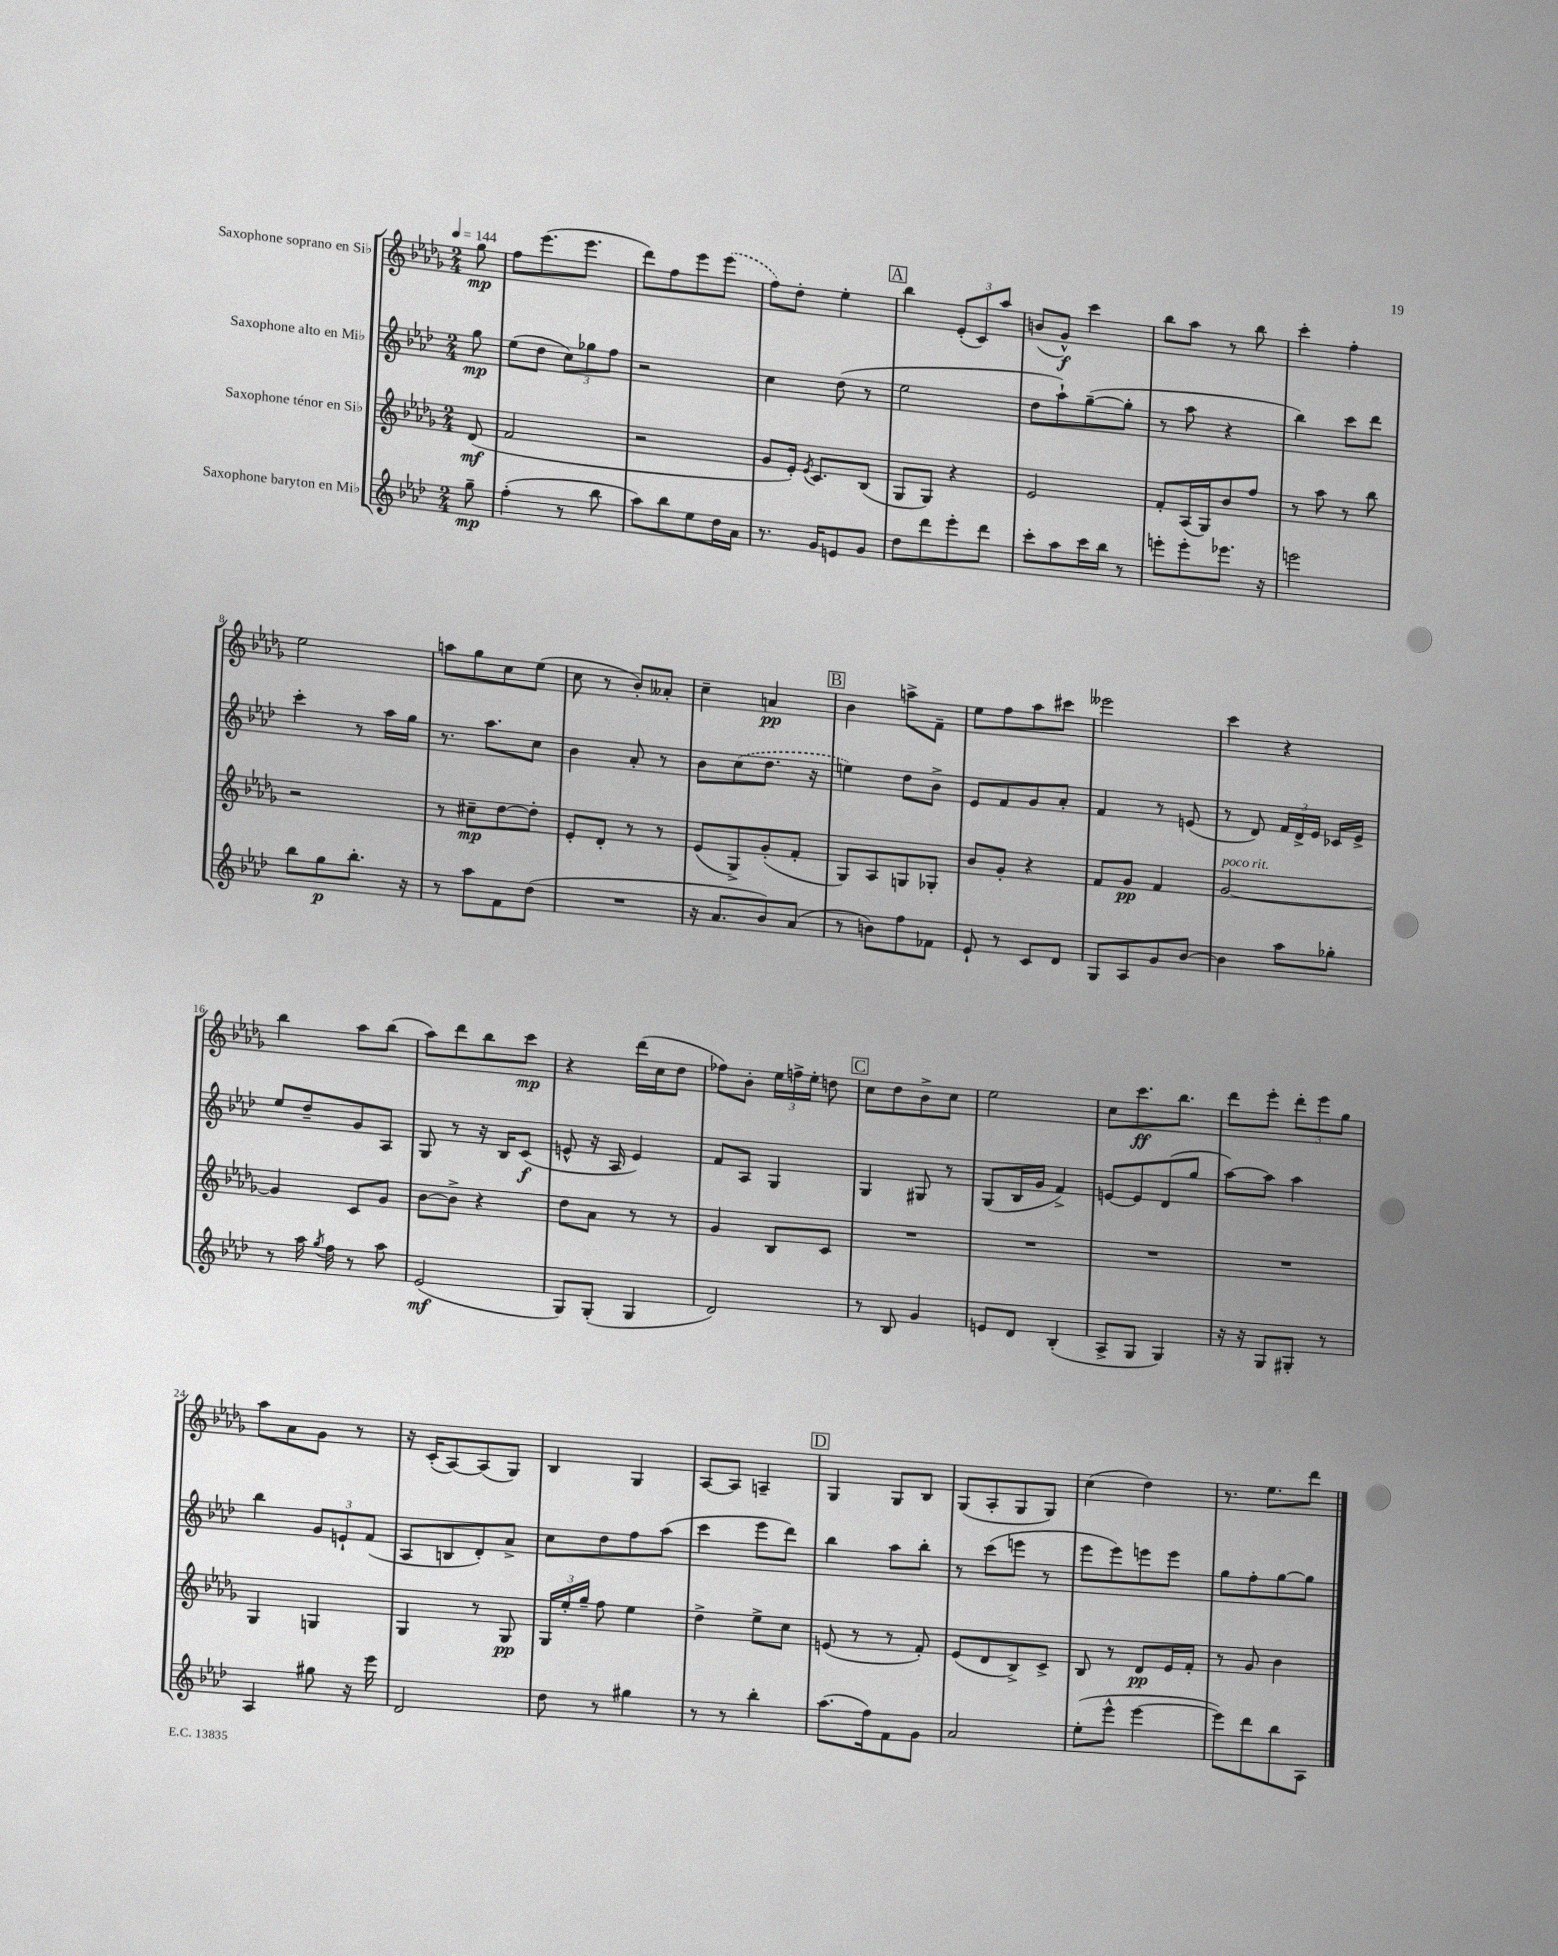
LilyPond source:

<<
\new StaffGroup <<
\new Staff = "s0" \with { instrumentName = "Saxophone soprano en Sib" } {
    \clef treble \key des \major \numericTimeSignature \time 2/4 \partial 8 \tempo 4 = 144
    \autoBeamOff ges''8\mp |
    f''8[ ees'''8.( ees'''8.] |
    des'''8[) f''8 ees'''8 \once \slurDashed ees'''8]( |
    f''8[) des''8]-. ees''4-. |
    \mark \markup { \box "A" } bes''4 \tuplet 3/2 { ees'8[-.( c'8) aes''8] } |
    b'8[( ges'8]-^\f) c'''4 |
    bes''8[ aes''8] r8 bes''8 |
    c'''4-. f''4-. |
    ees''2 |
    a''8[ ges''8 c''8 ees''8]( |
    c''8 r8 bes'8[-.) aeses'8]-. |
    c''4-- a'4\pp |
    \mark \markup { \box "B" } bes'4 a''8[-> f'8]-- |
    ees''8[ f''8 aes''8 cis'''8] |
    eeses'''2 |
    c'''4 r4 |
    bes''4 aes''8[ bes''8]( |
    aes''8[) des'''8 bes''8 c'''8]\mp |
    r4 des'''16[( c''16 des''8] |
    fes''8[) bes'8]-. \tuplet 3/2 { ees''16[ f''16-> ees''16]-. } d''8 |
    \mark \markup { \box "C" } c''8[ des''8 bes'8-> c''8] |
    ees''2 |
    c''8[ c'''8.\ff bes''8.] |
    des'''8[ ees'''8]-. \tuplet 3/2 { des'''8[-. ees'''8 ges''8] } |
    aes''8[ aes'8 ges'8] r8 |
    r16 c'16[-.( aes8~) aes8( ges8]) |
    bes4 ges4 |
    aes8[~ aes8] a4-- |
    \mark \markup { \box "D" } ges4 ges8[ bes8] |
    ges8[( aes8-. ges8 ges8]) |
    c''4( des''4) |
    r8. ees''8.[ des'''8] \bar "|." |
}
\new Staff = "s1" \with { instrumentName = "Saxophone alto en Mib" } {
    \clef treble \key aes \major \numericTimeSignature \time 2/4 \partial 8
    \autoBeamOff g''8\mp |
    ees''8[( des''8] \tuplet 3/2 { c''8[) ges''8 f''8] } |
    r2 |
    c''4 des''8( r8 |
    \mark \markup { \box "A" } ees''2 |
    des''8[ aes''8-!) g''8~--( g''8]-. |
    r8 aes''8 r4 |
    bes''4) c'''8[ des'''8] |
    c'''4-. r8 aes''16[ g''16] |
    r8. aes''8.[ c''8] |
    bes'4 aes'8-. r8 |
    bes'8[ \once \slurDashed c''8( des''8.] r16 |
    \mark \markup { \box "B" } e''4) des''8[ bes'8]-> |
    ees'8[ f'8 g'8 aes'8]-. |
    f'4 r8 e'8( |
    r8 des'8) \tuplet 3/2 { f'16[ des'16-> ees'16] } ces'16[ ees'16]-> |
    ees''8[ des''8-- g'8 aes8] |
    g8 r8 r16 bes16[ c'8]\f( |
    e'8-^ r16 aes16 e'4) |
    f'8[ aes8] g4 |
    \mark \markup { \box "C" } g4 gis8 r8 |
    g8[( bes16 g'16] f'4->) |
    e'8[~ e'8 des'8( g''8] |
    aes''8[~) aes''8] aes''4 |
    bes''4 \tuplet 3/2 { g'8[ e'8-! f'8]( } |
    aes8[ b8 des'8-.) aes'8]-> |
    c''8[ des''8 f''8 aes''8]( |
    c'''4 ees'''8[ des'''8]) |
    \mark \markup { \box "D" } bes''4 aes''8[ bes''8]-. |
    r8 c'''8[( e'''8] r8 |
    ees'''8[ ees'''8) e'''8 e'''8] |
    g''8[ f''8-. g''8~ g''8] \bar "|." |
}
\new Staff = "s2" \with { instrumentName = "Saxophone ténor en Sib" } {
    \clef treble \key des \major \numericTimeSignature \time 2/4 \partial 8
    \autoBeamOff des'8\mf( |
    f'2 |
    r2 |
    ges'8[ ees'16]-.) \acciaccatura { ees'8 } c'8.[ bes8]( |
    \mark \markup { \box "A" } ges8[ ges8]) r4 |
    ees'2 |
    f'8[-. aes16( ges16) bes'8 f''8] |
    r8 aes''8 r8 bes''8 |
    r2 |
    r8 cis''8[--\mp des''8~ des''8]-. |
    ees'8[-. des'8]-. r8 r8 |
    ees'8[( ges8->) ges'8-.( f'8]-. |
    \mark \markup { \box "B" } ges8[) aes8 g8 ges8]-. |
    bes'8[ ges'8]-. r4 |
    f'8[ ges'8]\pp f'4 |
    ges'2~^\markup { \italic "poco rit." } |
    ges'4 c'8[ ges'8] |
    bes'8[~ bes'8]-> r4 |
    des''8[ aes'8] r8 r8 |
    ges'4 bes8[ c'8] |
    \mark \markup { \box "C" } R2 |
    R2 |
    R2 |
    R2 |
    ges4 g4 |
    ges4 r8 ges8\pp |
    \tuplet 3/2 { ges16[ ees''16-. ges''16]-- } f''8 ees''4 |
    des''4-> ees''8[-> c''8] |
    \mark \markup { \box "D" } e'8( r8 r8 f'8-.) |
    ees'8[( des'8 bes8->) c'8]-> |
    bes8 r8 des'8[\pp ees'16 f'16]-. |
    r8 ges'8 bes'4 \bar "|." |
}
\new Staff = "s3" \with { instrumentName = "Saxophone baryton en Mib" } {
    \clef treble \key aes \major \numericTimeSignature \time 2/4 \partial 8
    \autoBeamOff g''8--\mp |
    f''4-.( r8 bes''8 |
    aes''8[) bes''8 ees''8 des''16 aes'16] |
    r8. g'16[ e'8 g'8] |
    \mark \markup { \box "A" } des''8[ des'''8 ees'''8-. des'''8] |
    c'''8[-. aes''8 c'''16 bes''16] r8 |
    e'''8[-. e'''8-. ees'''8.] r16 |
    e'''2 |
    bes''8[ g''8\p bes''8.]-. r16 |
    r8 aes''8[ f'8 des''8]( |
    R2 |
    r16 aes'8.[ bes'8) aes'8]( |
    \mark \markup { \box "B" } r8 b'8[) f''8 fes'8] |
    ees'8-! r8 c'8[ des'8] |
    g8[ aes8 g'8 bes'8]~ |
    bes'4 aes''8[ ges''8]-. |
    r8 aes''16 \acciaccatura { g''8 } f''16 r8 aes''8 |
    ees'2\mf( |
    g8[) g8]-.( g4 |
    des'2) |
    \mark \markup { \box "C" } r8 bes8 g'4 |
    e'8[ des'8] bes4-.( |
    aes8[-> g8] g4) |
    r16 r16 g8[ gis8]-. r8 |
    aes4 gis''8 r16 ees'''16 |
    des'2 |
    des''8 r8 gis''4 |
    r8 r8 bes''4-. |
    \mark \markup { \box "D" } aes''8.[( f''16) f'8 g'8] |
    aes'2 |
    ees''8[-.( ees'''8]-^ ees'''4~ |
    ees'''8[) des'''8 bes''8 aes8] \bar "|." |
}
>>
>>
